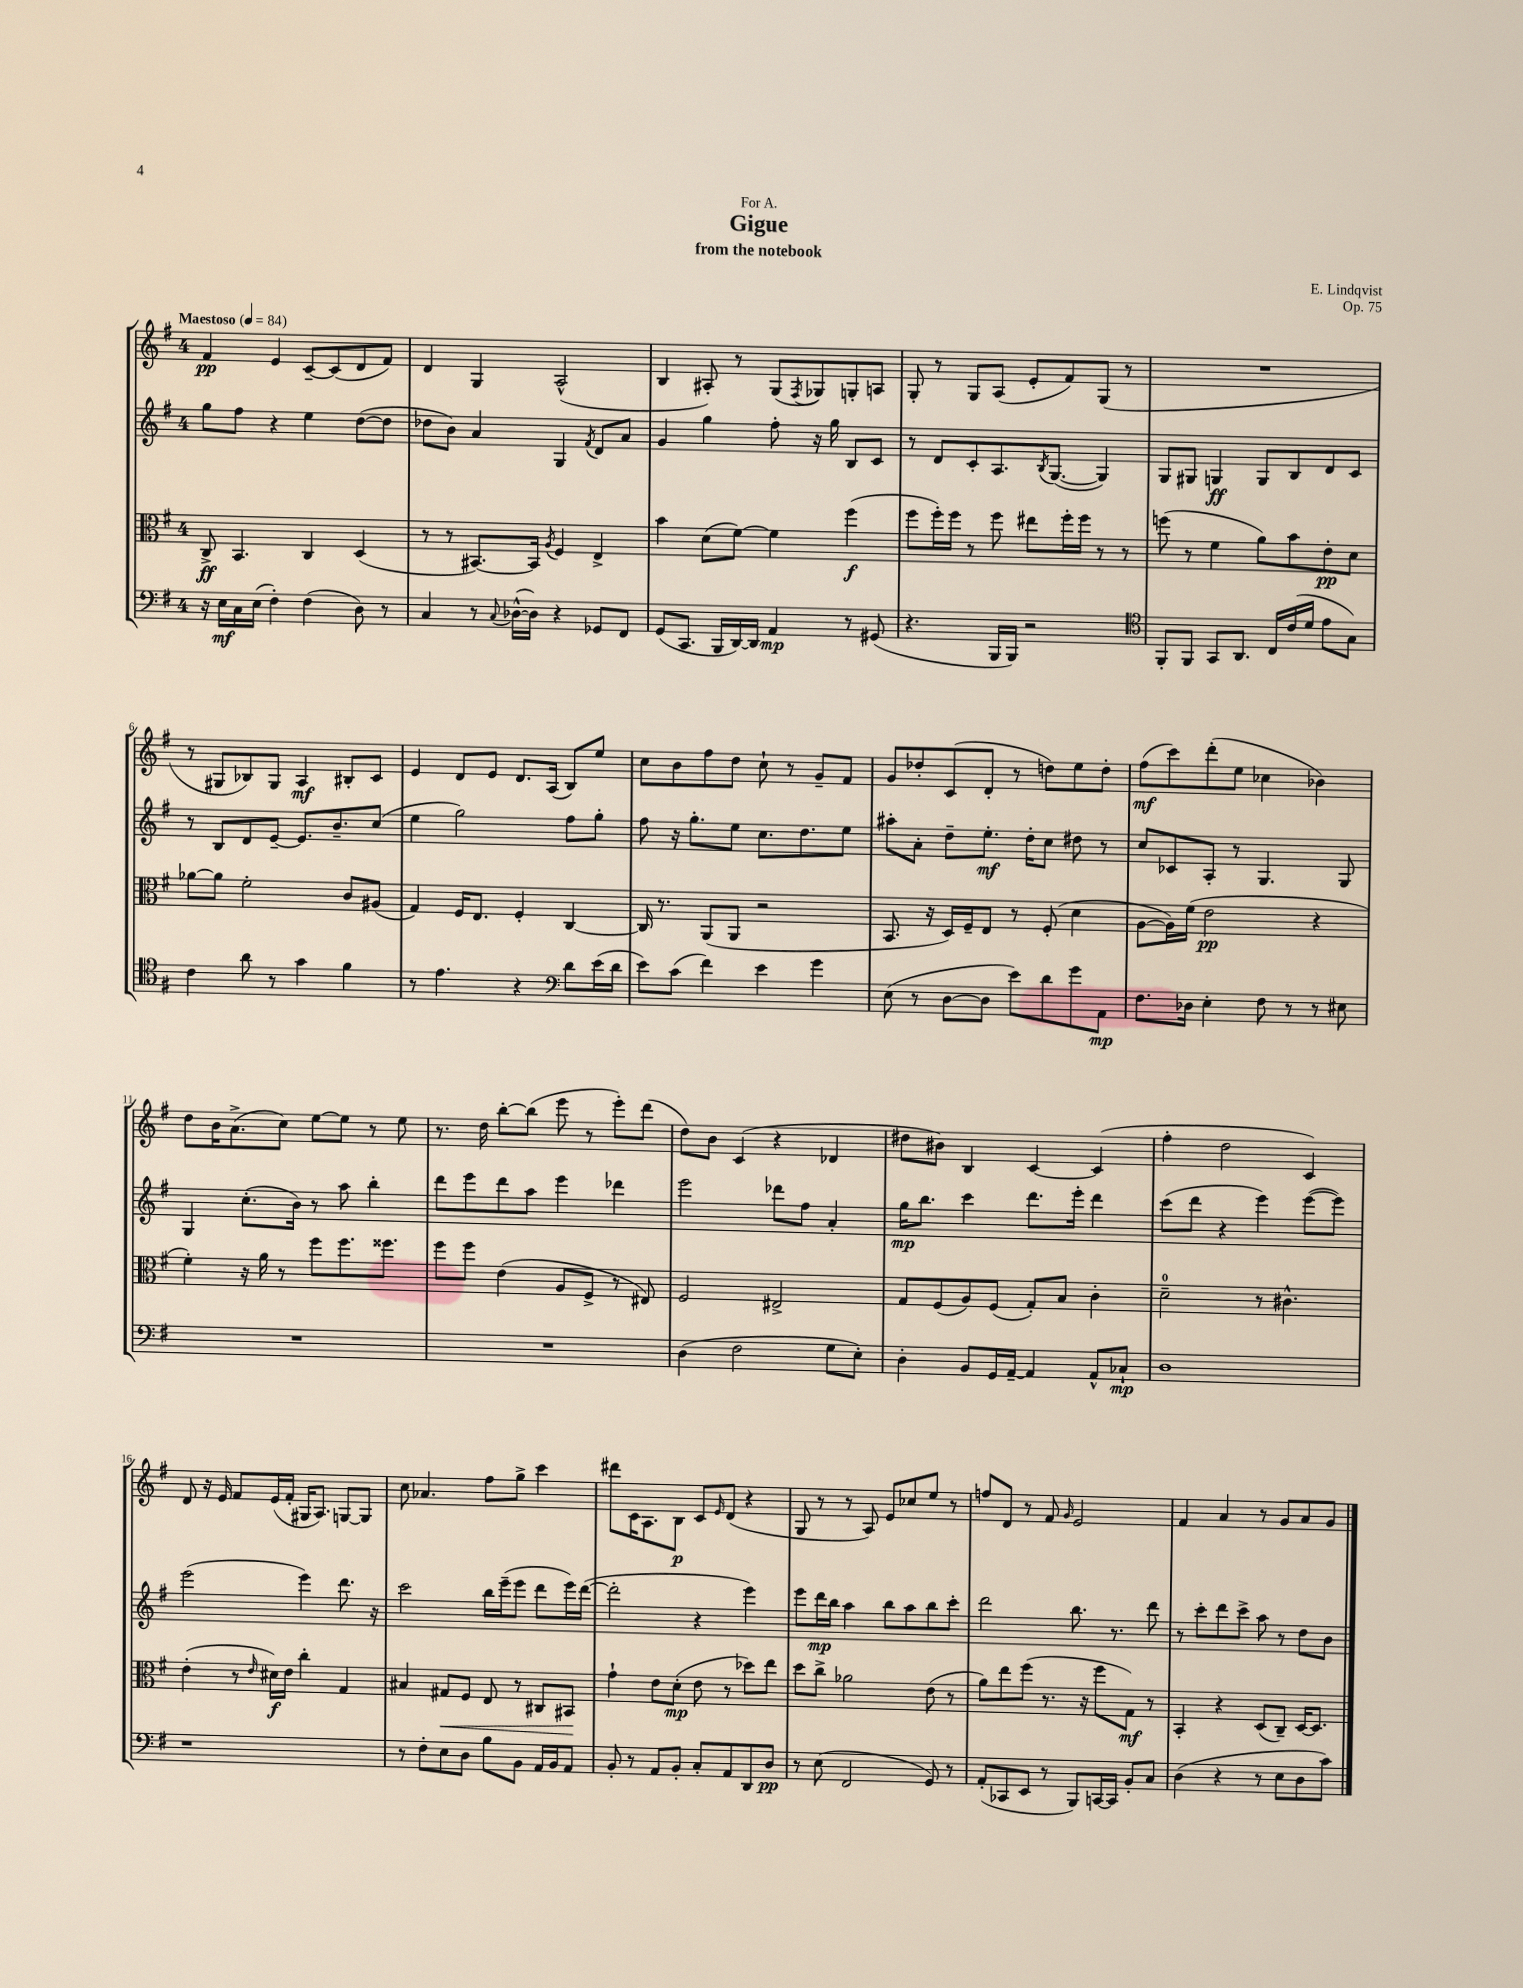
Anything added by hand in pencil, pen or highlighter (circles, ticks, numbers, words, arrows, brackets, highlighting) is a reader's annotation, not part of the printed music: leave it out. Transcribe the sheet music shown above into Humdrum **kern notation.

**kern	**kern	**kern	**kern
*staff4	*staff3	*staff2	*staff1
*clefF4	*clefC3	*clefG2	*clefG2
*k[f#]	*k[f#]	*k[f#]	*k[f#]
*M4/4	*M4/4	*M4/4	*M4/4
*MM84	*MM84	*MM84	*MM84
16r	8C^	8gg	4f#
16E	.	.	.
16C	4.BB	8ff#	.
(16E	.	.	.
4F#')	.	4r	4e
(4F#	4C	4ee	[8c~
.	.	.	(8c]
8D)	(4D	([8dd	8d
8r	.	8dd]	8f#)
=	=	=	=
4C	8r	8dd-	4d
.	8r	8b)	.
8r	[8.BB#)	4a	4G
8qqC	.	.	.
([16D-^^	.	.	.
16D-])	16BB#]	.	.
.	8qA	.	.
4r	4F#	4G	(2A^^
.	.	8qf#	.
8GG-	4E^	8d	.
8FF#	.	8a	.
=	=	=	=
(8GG	4b	4g	4B
8.CC	.	.	.
.	(8d	4gg	8A#')
16BBB	.	.	.
[16DD)	[8f#)	.	8r
16DD]	.	.	.
4AA	4f#]	8ff#'	(8G
.	.	.	8qF#
.	.	16r	8G-)
.	.	16gg	.
8r	(4ff#	8B	8G'
(8GG#	.	8c	8A
=	=	=	=
4.r	8ff#	8r	8G'
.	16ff#')	8d	8r
.	16ff#	.	.
.	8r	8c'	8G
16BBB	8ff#	8.A	(8A
16BBB)	.	.	.
2r	8ee#	.	8e'
.	.	8qB	.
.	.	([8.G	.
.	16ff#'	.	8f#)
.	16ff#	.	.
.	8r	4G])	(8G
.	8r	.	8r
=	=	=	=
*clefC4	*	*	*
8FF#'	(8ff	8G	1r
8FF#	8r	8G#	.
8GG	4f#	4G	.
8.AA	.	.	.
.	8a)	8G	.
16C	.	.	.
(16c	8b	8B	.
16d	.	.	.
8e	8e'	8d	.
8G)	8d	8c	.
=	=	=	=
4c	[8a-	8r	8r
.	8a-]	8B	8G#
8a	2f#'	8d	8B-)
8r	.	[8e~	8G#
4g	.	8.e]	4A
.	.	8.b~	.
4f#	8c	.	8B#'
.	(8A#	(8cc	8c
=	=	=	=
8r	4G)	4ee	4e
4.e	.	.	.
.	16F#	2gg)	8d
.	8.E	.	.
.	.	.	8e
4r	4F#'	.	8.d
.	.	.	(16A
*clefF4	*	*	*
8d	[4C	8ff#	8B)
(16e	.	8gg'	8ee
16d	.	.	.
=	=	=	=
8e)	16C]	8ff#	8cc
.	8.r	.	.
(8c	.	16r	8b
.	.	8.gg'	.
4f#)	(8AA	.	8ff#
.	8AA	8ee	8dd
4e	2r	8.cc	8cc`
.	.	.	8r
.	.	8.dd	.
4g	.	.	8g~
.	.	8ee	8f#
=	=	=	=
(8E	8.BB	8aa#'	8g
8r	.	8a'	8dd-'
.	16r	.	.
[8D	16D)	8dd~	(8c
.	16F#~	.	.
8D]	8E	8.ee'	8d'
8e)	8r	.	8r
.	.	16dd'	.
8d	(8F#'	8cc	8dd)
8g	4d	8dd#	8ee
8AA	.	8r	8dd'
=	=	=	=
8.F#	[8A	8cc	(8ff#
.	16A])	8c-	8ccc)
16D-	(16f#	.	.
4E'	2e	8A'	(8ddd'
.	.	8r	8ee
8F#	.	4.G	4cc-
8r	.	.	.
8r	4r	.	4b-)
8E#	.	8G	.
=	=	=	=
1r	4f#')	4G	8dd
.	.	.	16b
.	.	.	(8.a^
.	16r	(8.cc'	.
.	16a	.	.
.	8r	.	8cc)
.	.	16b)	.
.	8ff#	8r	[8ee
.	8.ff#	8aa	8ee]
.	.	4bb'	8r
.	8.ff##	.	.
.	.	.	8ee
=	=	=	=
1r	8ff#	8ddd	8.r
.	8ff#	8eee	.
.	.	.	16dd
.	(4e	8ddd	[8bb'
.	.	8aa	(8bb]
.	8A	4eee	8eee
.	8F#^	.	8r
.	8r	4ddd-	8eee')
.	8E#)	.	(8ddd
=	=	=	=
(4D	2F#	2eee	8dd)
.	.	.	8b
2F#	.	.	(4c
.	2E#^	8ddd-	4r
.	.	8ff#	.
8G	.	4a'	4d-
8E')	.	.	.
=	=	=	=
4D'	8G	16gg	8dd#
.	.	8.bb	.
.	(8F#	.	8b#)
8BB	8A)	4ccc	4B
16GG	(8F#	.	.
[16AA~	.	.	.
4AA]	8G')	8.ddd	[4c
.	8B	.	.
.	.	16eee'	.
8AA^^	4c'	4ddd	(4c]
8C-`	.	.	.
=	=	=	=
1D	2d~	(8ccc	4ff#'
.	.	8ddd	.
.	.	4r	2dd
.	8r	4eee)	.
.	4.c#^^	.	.
.	.	([8eee	4c)
.	.	8eee])	.
=	=	=	=
1r	(4e'	(2eee	8d
.	.	.	16r
.	.	.	16e
.	8r	.	8f#
.	16qqe	.	.
.	16d#)	.	(16e
.	16e	.	16f#'
.	4cc'	4eee)	16G#
.	.	.	8.A)
.	4G	8.ddd	[8G
.	.	.	8G]
.	.	16r	.
=	=	=	=
8r	4B#	2ccc	8cc
8F#'	.	.	4.a-
8E	8G#	.	.
8D	8F#	.	.
8B	8E	16bb	8ff#
.	.	(16eee~	.
8BB	8r	8eee	8gg^
16AA	8C#	8ddd	4ccc
16BB	.	.	.
8AA	8BB#	16eee)	.
.	.	([16ddd	.
=	=	=	=
8BB'	4g`	2ddd']	8ddd#
8r	.	.	16c
.	.	.	8.A
8AA	8e	.	.
8BB'	(8d'	.	8B
8C'	8e	4r	8c
.	.	.	16qqe
8AA	8r	.	(8d
8DD	8dd-)	4eee)	4r
8D	8ee	.	.
=	=	=	=
8r	8dd	8eee	8G
(8E	8cc^	16ddd	8r
.	.	16bb	.
2FF#	2a-	4aa	8r
.	.	.	8A)
.	.	8bb	8e
.	.	8aa	8cc-
8GG)	(8e	8bb	8ee
8r	8r	8ccc'	8r
=	=	=	=
(8AA'	8a)	2ddd	8ff
8CC-	8ee	.	8d
8EE	(8ff#	.	8r
8r	8.r	.	8f#
.	.	.	16qqg
8BBB)	.	8.bb	2e
.	16r	.	.
[16CC	8ff#	.	.
16CC]	.	8.r	.
8BB'	8G)	.	.
8C	8r	8ddd	.
=	=	=	=
(4D	4BB'	8r	4f#
.	.	8ccc'	.
4r	4r	8ddd	4a
.	.	8ccc^	.
8r	(8D	8aa	8r
8E	8C~)	8r	8g
8D	[16D	8dd	8a
.	8.D]	.	.
8c)	.	8b	8g
==	==	==	==
*-	*-	*-	*-
